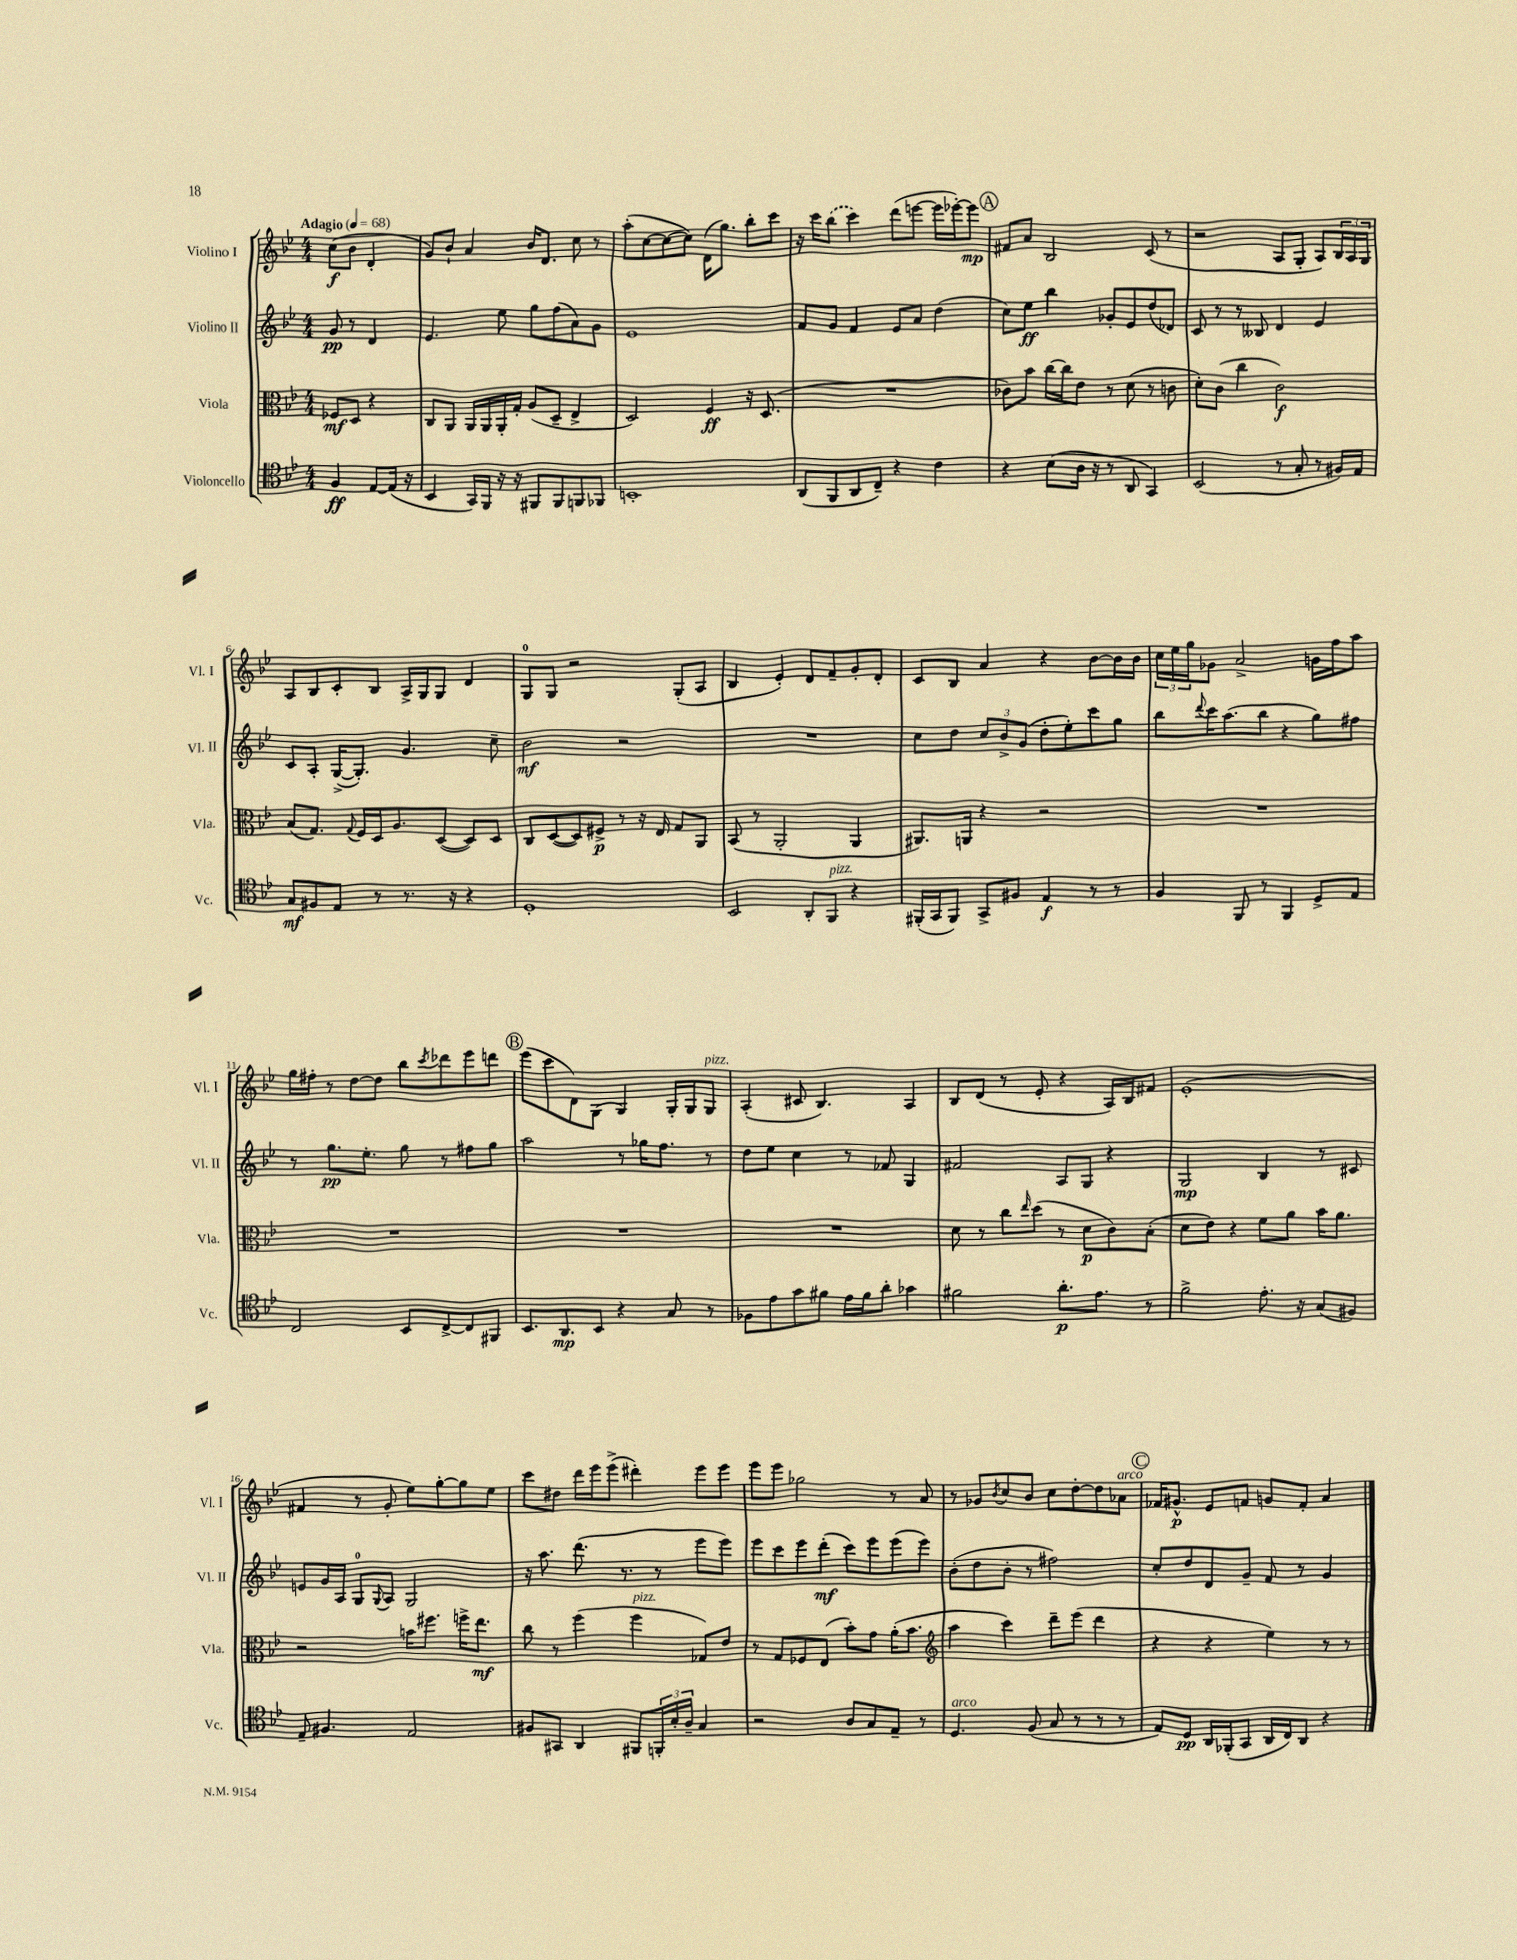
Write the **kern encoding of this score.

**kern	**dynam	**kern	**dynam	**kern	**dynam	**kern	**dynam
*part4	*part4	*part3	*part3	*part2	*part2	*part1	*part1
*staff4	*staff4	*staff3	*staff3	*staff2	*staff2	*staff1	*staff1
*I"Violoncello	*	*I"Viola	*	*I"Violino II	*	*I"Violino I	*
*I'Vc.	*	*I'Vla.	*	*I'Vl. II	*	*I'Vl. I	*
*clefC4	*	*clefC3	*	*clefG2	*	*clefG2	*
*k[b-e-]	*	*k[b-e-]	*	*k[b-e-]	*	*k[b-e-]	*
*M4/4	*	*M4/4	*	*M4/4	*	*M4/4	*
*MM68	*	*MM68	*	*MM68	*	*MM68	*
=	=	=	=	=	=	=	=
!	!	!	!	!	!	!LO:TX:a:B:t=Adagio	!
4F/	ff	8F-X/L	mf	8g/	pp	(8cc\L	f
.	.	8D/J	.	8r	.	8b-\J	.
[8E-/L	.	4r	.	4d/	.	4d'/	.
(16E-/Jk]	.	.	.	.	.	.	.
16r	.	.	.	.	.	.	.
=1	=1	=1	=1	=1	=1	=1	=1
4BB-/	.	8C/L	.	4.e-/	.	8g/L)	.
.	.	8AA/J	.	.	.	8b-`/J	.
16GG/LL)	.	16AA/LL	.	.	.	4a/	.
16FF/JJ	.	16AA/	.	.	.	.	.
16r	.	16AA'/	.	8ee-\	.	.	.
16r	.	16G'/JJ	.	.	.	.	.
8FF#X/L	.	(8A/L	.	8gg\L	.	16b-/KL	.
.	.	.	.	.	.	8.d/J	.
8FF#/	.	8D~/J	.	(8ff\	.	.	.
8FFn/	.	4E-^/	.	8a\)	.	8cc\	.
8FF-X/J	.	.	.	8g\J	.	8r	.
=2	=2	=2	=2	=2	=2	=2	=2
1BBn'	.	2D/)	.	1e-	.	(8aa'\L	.
.	.	.	.	.	.	[8cc\	.
.	.	.	.	.	.	8cc\_	.
.	.	.	.	.	.	8cc\J])	.
.	.	4F/	ff	.	.	(16d\KL	.
.	.	.	.	.	.	8.gg\J)	.
.	.	16r	.	.	.	8bb-'\L	.
.	.	(8.D/	.	.	.	.	.
.	.	.	.	.	.	8ccc\J	.
=3	=3	=3	=3	=3	=3	=3	=3
(8AA/L	.	1r	.	8f/L	.	16r	.
.	.	.	.	.	.	16ccc\KL	.
8FF/	.	.	.	8g/J	.	(8bb-\J	.
8AA/	.	.	.	4f/	.	4ccc\)	.
8C~/J)	.	.	.	.	.	.	.
4r	.	.	.	8e-/L	.	(8ddd\L	.
.	.	.	.	8a/J	.	[8eeen\J	.
4c\	.	.	.	(4dd\	.	16eee\LL]	.
.	.	.	.	.	.	[16eee-X'\J)	.
.	.	.	.	.	.	8eee-\J]	mp
!!LO:REH:place=s1:t=A
=4	=4	=4	=4	=4	=4	=4	=4
4r	.	8c-X\L)	.	8cc\L)	.	8f#X/L	.
.	.	8b-\J	.	8ee-\J	ff	8a/J	.
(8B-\L	.	[16cc\LL	.	4bb-\	.	2B-/	.
.	.	16cc\J]	.	.	.	.	.
16A\Jk	.	8e-\J	.	.	.	.	.
16r	.	.	.	.	.	.	.
8r	.	8r	.	8g-X'/L	.	.	.
8AA/	.	(8d\	.	8e-/	.	.	.
4GG/)	.	8r	.	(8dd/	.	(8c/	.
.	.	8cn\	.	8d-X/J)	.	8r	.
=5	=5	=5	=5	=5	=5	=5	=5
(2BB-/	.	8d'\L)	.	8c/	.	2r	.
.	.	(8c\J	.	8r	.	.	.
.	.	4cc\	.	8r	.	.	.
.	.	.	.	8B--X/	.	.	.
8r	.	2c\)	f	4d/	.	8A/L	.
8G'/	.	.	.	.	.	8G'/J	.
8r	.	.	.	4e-/	.	8A/L)	.
16F#X/LL)	.	.	.	.	.	24B-/L	.
.	.	.	.	.	.	24A/	.
16E-/JJ	.	.	.	.	.	.	.
.	.	.	.	.	.	24G/JJ	.
!!LO:LB:g=z
=6	=6	=6	=6	=6	=6	=6	=6
8G/L	mf	(8B-/L	.	8c/L	.	8A/L	.
8F#X/	.	8.G/J)	.	8A'/J	.	8B-/	.
8E-/J	.	.	.	([16G^/KL	.	8c'/	.
.	.	8qqG/	.	.	.	.	.
.	.	16F/LL	.	8.G'/J])	.	.	.
8r	.	16D/J	.	.	.	8B-/J	.
.	.	8.A/	.	.	.	.	.
8.r	.	.	.	4.g/	.	16A^/LL	.
.	.	.	.	.	.	16G/J	.
.	.	([8D/J	.	.	.	8G/J	.
16r	.	.	.	.	.	.	.
4r	.	8D/L])	.	.	.	4d/	.
.	.	8D/J	.	8cc~\	.	.	.
=7	=7	=7	=7	=7	=7	=7	=7
1D'	.	8C/L	.	2b-\	mf	8G/L	.
.	.	([8D/	.	.	.	8G/J	.
.	.	8D/])	.	.	.	2r	.
.	.	8F#X^/J	p	.	.	.	.
.	.	8r	.	2r	.	.	.
.	.	16r	.	.	.	.	.
.	.	16E-/	.	.	.	.	.
.	.	8G/L	.	.	.	(8G'/L	.
.	.	8AA/J	.	.	.	8A/J	.
=8	=8	=8	=8	=8	=8	=8	=8
2BB-/	.	(8BB-/	.	1r	.	4B-/	.
.	.	8r	.	.	.	.	.
.	.	2AA'/	.	.	.	4e-'/)	.
8AA'/L	.	.	.	.	.	8d/L	.
!LO:TX:a:i:t=pizz.	!	!	!	!	!	!	!
8FF/J	.	.	.	.	.	8f~/	.
4r	.	4AA/	.	.	.	8g'/	.
.	.	.	.	.	.	8d'/J	.
=9	=9	=9	=9	=9	=9	=9	=9
(16FF#X'/LL	.	8.AA#X/L)	.	8cc\L	.	8c/L	.
16GG/J	.	.	.	.	.	.	.
8FF#/J)	.	.	.	8dd\J	.	8B-/J	.
.	.	16AAn/Jk	.	.	.	.	.
8GG^/L	.	4r	.	12cc/L	.	4a/	.
.	.	.	.	12b-^/	.	.	.
8F#X/J	.	.	.	.	.	.	.
.	.	.	.	(12g/J	.	.	.
4E-/	f	2r	.	8dd'\L	.	4r	.
.	.	.	.	8ee-'\)	.	.	.
8r	.	.	.	8ccc\	.	[8b-\L	.
8r	.	.	.	8gg\J	.	16b-\L]	.
.	.	.	.	.	.	16b-\JJ	.
=10	=10	=10	=10	=10	=10	=10	=10
4F/	.	1r	.	8bb-\L	.	24cc\LL	.
.	.	.	.	.	.	24ee-\	.
.	.	.	.	.	.	24gg\J	.
.	.	.	.	8qqddd/	.	.	.
.	.	.	.	16ccc\K	.	8g-X\J	.
.	.	.	.	(8.aa\	.	.	.
8FF/	.	.	.	.	.	2a^/	.
8r	.	.	.	8bb-\J	.	.	.
4FF/	.	.	.	4r	.	.	.
8D^/L	.	.	.	8gg\L)	.	16gn\LL	.
.	.	.	.	.	.	16ff\J	.
8E-/J	.	.	.	8ff#X\J	.	8aa\J	.
!!LO:LB:g=z
=11	=11	=11	=11	=11	=11	=11	=11
2C/	.	1r	.	8r	.	16gg\LL	.
.	.	.	.	.	.	16ff#X'\JJ	.
.	.	.	.	8.gg\L	pp	8r	.
.	.	.	.	.	.	[8dd\L	.
.	.	.	.	8.ee-'\J	.	.	.
.	.	.	.	.	.	8dd\J]	.
8BB-/L	.	.	.	8gg\	.	8bb-\L	.
.	.	.	.	.	.	8qccc/	.
[8C^/	.	.	.	8r	.	8ddd-X\	.
8C/]	.	.	.	8ff#X\L	.	8eee-\	.
8FF#X/J	.	.	.	8gg\J	.	8dddn\J	.
!!LO:REH:place=s1:t=B
=12	=12	=12	=12	=12	=12	=12	=12
8.BB-/L	.	1r	.	2aa\	.	(8eee-\L	.
.	.	.	.	.	.	8ccc\	.
8.AA/	mp	.	.	.	.	.	.
.	.	.	.	.	.	8d\)	.
8BB-/J	.	.	.	.	.	(8G\J	.
4r	.	.	.	8r	.	4G/)	.
.	.	.	.	16gg-X\KL	.	.	.
.	.	.	.	8.ff\J	.	.	.
8G/	.	.	.	.	.	16G'/LL	.
.	.	.	.	.	.	16G/J	.
!	!	!	!	!	!	!LO:TX:a:i:t=pizz.	!
8r	.	.	.	8r	.	8G/J	.
=13	=13	=13	=13	=13	=13	=13	=13
8F-X\L	.	1r	.	8dd\L	.	(4A'/	.
8e-\	.	.	.	8ee-\J	.	.	.
8g\	.	.	.	4cc\	.	8c#X/	.
8f#X\J	.	.	.	.	.	4.B-/)	.
16e-\LL	.	.	.	8r	.	.	.
16f#\J	.	.	.	.	.	.	.
8a'\J	.	.	.	8f-X/	.	.	.
4g-X\	.	.	.	4G/	.	4A/	.
=14	=14	=14	=14	=14	=14	=14	=14
2f#X\	.	8d\	.	2f#X/	.	8B-/L	.
.	.	8r	.	.	.	(8d/J	.
.	.	8cc\L	.	.	.	8r	.
.	.	16qqee-/	.	.	.	.	.
.	.	(8dd\J	.	.	.	8e-'/	.
8.a'\L	p	8r	.	8A/L	.	4r	.
.	.	8d\L	p	8G/J	.	.	.
8.e-\J	.	.	.	.	.	.	.
.	.	8c\)	.	4r	.	16A/LL)	.
.	.	.	.	.	.	16B-/J	.
8r	.	(8B-'\J	.	.	.	8f#X/J	.
=15	=15	=15	=15	=15	=15	=15	=15
2f^\	.	8d\L	.	2G/	mp	(1e-'	.
.	.	8e-\J)	.	.	.	.	.
.	.	4r	.	.	.	.	.
8.e-'\	.	8f\L	.	4B-/	.	.	.
.	.	8a\J	.	.	.	.	.
16r	.	.	.	.	.	.	.
(8G/L	.	16b-\KL	.	8r	.	.	.
.	.	8.a\J	.	.	.	.	.
8F#X/J)	.	.	.	8c#X/	.	.	.
!!LO:LB:g=z
=16	=16	=16	=16	=16	=16	=16	=16
8E-~/	.	2r	.	8en/L	.	4f#X/	.
4.F#X/	.	.	.	16g/L	.	.	.
.	.	.	.	16A/JJ	.	.	.
.	.	.	.	8G/L	.	8r	.
.	.	.	.	8qqG/	.	.	.
.	.	.	.	8A/J	.	8g'/	.
2E-/	.	16bn\KL	.	2G/	.	8ee-\L)	.
.	.	8.ff#X\J	.	.	.	.	.
.	.	.	.	.	.	[8gg'\	.
.	.	16ffn^\KL	.	.	.	8gg\]	.
.	.	8.ee-\J	mf	.	.	.	.
.	.	.	.	.	.	8ee-\J	.
=17	=17	=17	=17	=17	=17	=17	=17
8F#X/L	.	8cc\	.	16r	.	8ccc\L	.
.	.	.	.	8.aa\	.	.	.
8GG#X/J	.	8r	.	.	.	8dd#X\J	.
4AA/	.	(4ff\	.	(8.ddd\	.	16ddd\LL	.
.	.	.	.	.	.	16eee-\J	.
.	.	.	.	.	.	(8eee-^\J	.
.	.	.	.	8.r	.	.	.
!	!	!LO:TX:a:i:t=pizz.	!	!	!	!	!
8FF#X/L	.	4ff\	.	.	.	4ddd#X'\)	.
24FFn'/L	.	.	.	8r	.	.	.
24B-'/	.	.	.	.	.	.	.
24A~/JJ	.	.	.	.	.	.	.
4G/	.	8G-X/L)	.	8eee-\L	.	8eee-\L	.
.	.	8e-/J	.	8eee-\J)	.	8eee-\J	.
=18	=18	=18	=18	=18	=18	=18	=18
2r	.	8r	.	8eee-\L	.	8eee-\L	.
.	.	8G/L	.	8ccc\	.	8eee-\J	.
.	.	8F-X/	.	8eee-\	.	2gg-X\	.
.	.	(8E-/J	.	(8ddd'\J	mf	.	.
8A/L	.	8b-'\L)	.	8ccc\L)	.	.	.
8G/	.	8g\J	.	8eee-\	.	.	.
8E-~/J	.	(16a'\KL	.	(8eee-\	.	8r	.
.	.	8.b-\J	.	.	.	.	.
8r	.	.	.	8eee-\J)	.	8a/	.
=19	=19	=19	=19	=19	=19	=19	=19
*	*	*clefG2	*	*	*	*	*
!LO:TX:a:i:t=arco	!	!	!	!	!	!	!
4.D/	.	4aa\	.	(8b-'\L	.	8r	.
.	.	.	.	8dd\	.	8g-X/L	.
.	.	.	.	.	.	8qb-/	.
.	.	4ccc\)	.	8b-'\J	.	8cc/	.
(8F/	.	.	.	8r	.	8b-/J	.
8G/	.	8ddd~\L	.	2ff#X\)	.	8cc\L	.
8r	.	(8eee-\J	.	.	.	[8dd'\	.
8r	.	4ddd\	.	.	.	8dd\]	.
!	!	!	!	!	!	!LO:TX:a:i:t=arco	!
8r	.	.	.	.	.	8a-X\J	.
!!LO:REH:place=s1:t=C
=20	=20	=20	=20	=20	=20	=20	=20
8E-/L)	.	4r	.	8cc'/L	.	16f-X/KL	.
.	.	.	.	.	.	8.g#X^^/J	p
8D/J	pp	.	.	8dd/	.	.	.
16AA/LL	.	4r	.	8d/	.	8e-/L	.
(16FF-X'/J	.	.	.	.	.	.	.
8GG/J	.	.	.	8g~/J	.	8fn/J	.
16AA/LL	.	4ee-\)	.	8f/	.	8gn/L	.
16C/J)	.	.	.	.	.	.	.
8AA/J	.	.	.	8r	.	8f'/J	.
4r	.	8r	.	4g/	.	4a/	.
.	.	8r	.	.	.	.	.
==	==	==	==	==	==	==	==
*-	*-	*-	*-	*-	*-	*-	*-
